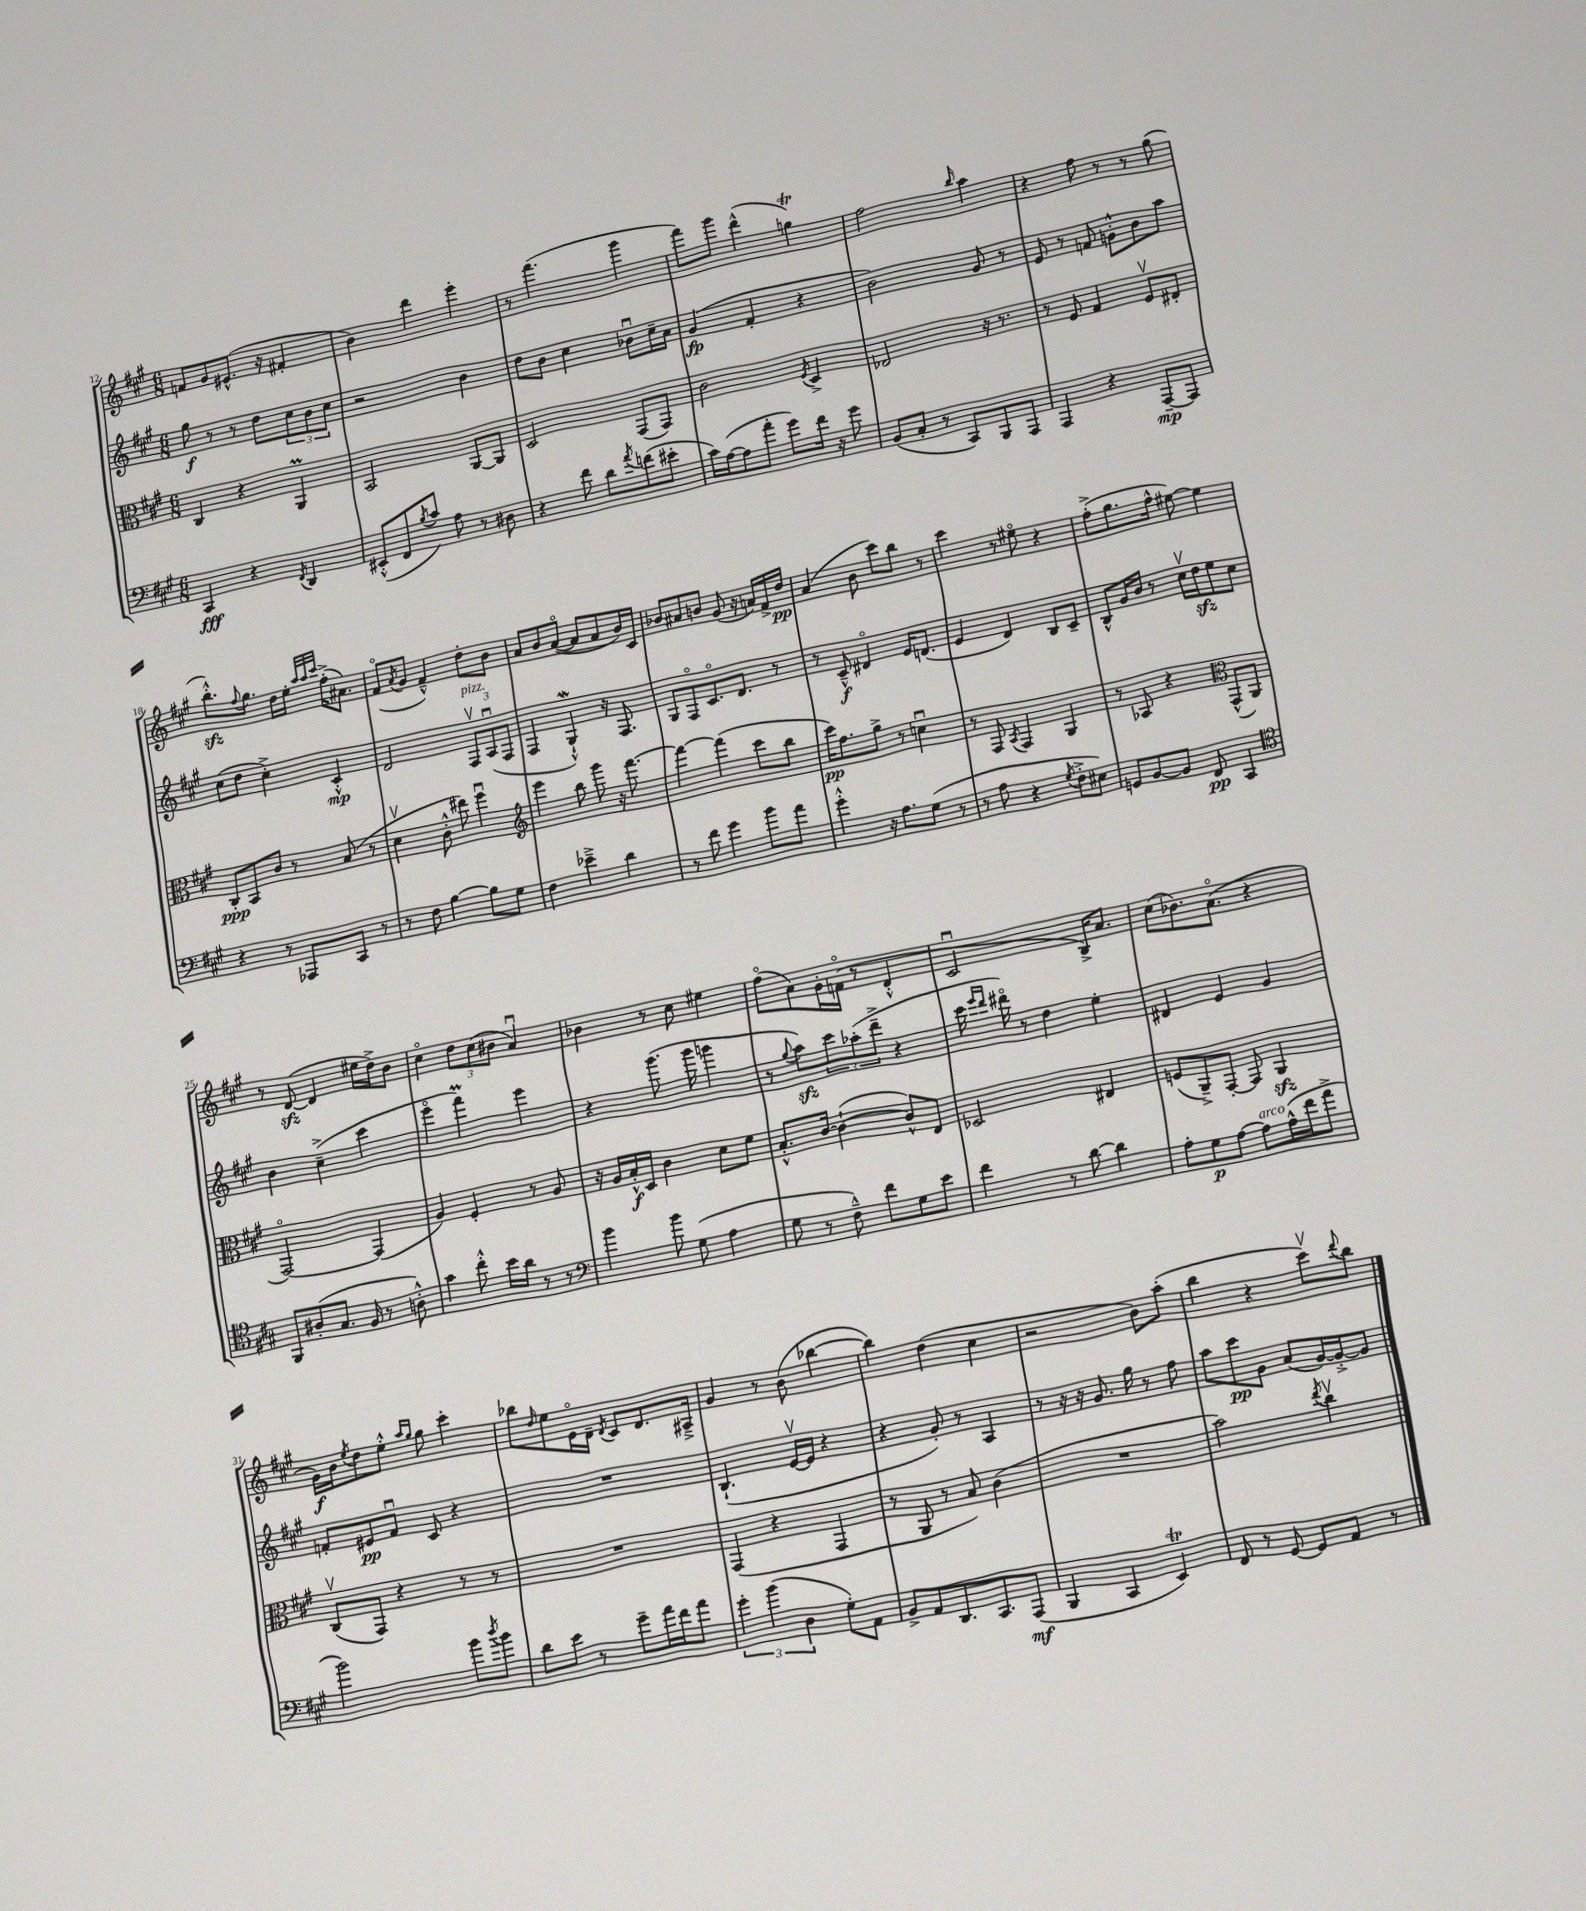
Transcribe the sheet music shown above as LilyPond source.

<<
\new StaffGroup <<
\new Staff = "s0" {
    \clef treble \key a \major \numericTimeSignature \time 6/8
    f'8 gis'8 eis'8.-^( r16 fis'4-. |
    b'4) d'''4 e'''4-. |
    r8 fis'''4.( gis'''4 |
    fis'''8) gis'''8 d'''4-^( g''4\trill) |
    fis''2 \grace { b''16 } a''4 |
    r4 fis''8 r8 r8 gis''8( |
    b''8.-.-^\sfz) \appoggiatura { fis''8 } gis''8. d''16 e''16-. \grace { a''32 a''32 cis'''32 } fis''16-.->( ais'8.) |
    fis'8\flageolet( \acciaccatura { a'8 } gis'8 fis'4---^) d''8-. b'8 |
    a'8 b'8 a'8~\flageolet( a'8 a'8 b'16) cis'16 |
    bes'8 ais'8 b'8 gis'8( r16 a'16) fis'16-> d''16\pp |
    a'4( b'8 cis'''8) b''8 r8 |
    cis'''4 r8 eis''8\flageolet r4 |
    fis''8-.->( gis''8. fis''16-^ eis''8~) eis''4 |
    r8 d'8~\sfz( d'4 eis''16 d''16->) b'8 |
    cis''4\flageolet \tuplet 3/2 { d''8 cis''8( bis'8 } a'4\downbow) |
    bes'4 r8 cis''8 eis''4 |
    fis''8\flageolet( a'8) gis'16-. f'16\flageolet( r8 d'4-.-^ |
    cis'2\downbow b16->) a'8. |
    cis''8( bes'8.) a'8.\flageolet( r4 |
    gis'16\f) b'16 \acciaccatura { e''8 } d''8 e''8-.-^ \grace { a''16 gis''16 } gis''8 cis'''4-. |
    bes''8 \grace { d''16 } e''8 e'16\flageolet d'16-- \acciaccatura { d'8 } cis'8 d'8. ais16---> |
    gis'4 r8 b'8( bes''4~ |
    bes''4) d''4( cis''4 |
    r2 b'8) a''8-.( |
    b''4 r4 cis'''8\upbow) \appoggiatura { d'''8 } b''8 \bar "|." |
}
\new Staff = "s1" {
    \clef treble \key a \major \numericTimeSignature \time 6/8
    gis''8\f r8 r8 d''8 \tuplet 3/2 { cis''8 b'8 cis''8 } |
    r2 b'4 |
    d''8 b'8 cis''4 bes'8\downbow cis''16-- a'16 |
    gis'4\fp( fis'4-. r4 |
    b'2) gis'8 r8 |
    e'8 r8 f'8 g'8-.-^ b'8 a''8 |
    cis''8( d''8 cis''4-.->) cis'4-.-^\mp |
    d'2 \tuplet 3/2 { fis8\upbow^\markup { \italic "pizz." } a8\downbow( fis8 } |
    fis4 gis4-!-^\mordent) r16 fis8. |
    gis8 fis8\flageolet cis'8.\flageolet d'8. r8 |
    r8 cis'8---^\f dis'4\flageolet e'16 d'8.( |
    e'4 d'4) b8 cis'8-- |
    b8-^ gis'16 b'16 r8 cis''16\upbow d''16\sfz e''8 cis''8 |
    b'4 cis''4--->( cis'''4 |
    e'''4\flageolet fis'''4\prall) e'''4 |
    r4 gis'''8.( gis'''16 g'''4 |
    r8 \appoggiatura { gis''8 } a''8\sfz) \tuplet 3/2 { cis'''8 aes''8-.( d'''8---> } r4 |
    cis'''16 \grace { e'''16 d'''16 } dis'''16\flageolet) r8 d''4 e''4-. |
    dis'4 e'4 gis'4 |
    f'8-. eis'8\pp f'8\downbow cis'8 r4 |
    R2. |
    b4.-!( e'16~\upbow e'16 r4 |
    r4 gis'8-.) r8 a4 |
    r8 r16 r16 gis'8. gis''16 r8 fis''8 |
    a''8 cis'''8\pp gis'8 a'8( gis'16~) gis'16~-.-> gis'8 \bar "|." |
}
\new Staff = "s2" {
    \clef alto \key a \major \numericTimeSignature \time 6/8
    cis4 r4 a,4\prall |
    b,2 a,8~ a,8 |
    d2 gis,8( gis,8) |
    cis'2 \acciaccatura { fis8 } d4-> |
    ees2 r16 r8. |
    r8 fis8 gis4 fis8\upbow eis8-. |
    cis8-.\ppp b,8 cis'8 r8 b8( r8 |
    d'4\upbow cis'8-.-^ eis''8) fis''4\downbow |
    \clef treble e'''4 b''8 gis'''8 r16 fis'''8.~ |
    fis'''4~ fis'''4( cis'''8 b''8 |
    cis'''16\pp) fis''8. gis''8-> r8 c''4\downbow |
    r8 fis8 \acciaccatura { a8 } fis4 gis4 |
    r8 aes8 r4 \clef alto gis,8-^( a,8 |
    gis,2~\flageolet) gis,4( |
    a4) fis4-. r8 a8 |
    r16 a16 b16-.-^\f d16 cis'4 d'8 fis'8 |
    b8.-.-^ cis'16~ cis'4~-!( cis'8-^) e8 |
    des2 eis4 |
    f8( a,8--->) gis,8~-. gis,8 a,4\sfz |
    cis8\upbow( gis,8) r4 r8 r8 |
    R2. |
    gis,4( r4 gis,4 |
    r8 a,8 r8 b8) cis'4( |
    R2. |
    b'2) \acciaccatura { e''8 } cis''4\upbow \bar "|." |
}
\new Staff = "s3" {
    \clef bass \key a \major \numericTimeSignature \time 6/8
    cis,4\fff r4 \acciaccatura { fis,8 } d,4 |
    eis,8-.-^( fis,8 \acciaccatura { b8 } cis'8) a8 r8 dis8 |
    r4 fis'8 d'8 \acciaccatura { a'8 } f'8( eis'8-. |
    cis'16) a16~( a8 a'8-. gis'8) fis'16 r16 gis'8 |
    b,8( cis8-. r8 cis,8) b,,8 a,,8 |
    a,,4 r4 a,,8~--\mp a,,8 |
    r4 r8 aes,,8 cis,8 r8 |
    r8 fis8 b4~ b8 gis8 |
    fis4 ees'4---> d'4 |
    r8 fis'8 gis'4 b'8 a'8 |
    gis'4-.-^ r16 a8. gis8( r8 |
    r8 a8 r4 \acciaccatura { gis8 } fis8-.-> eis8) |
    g,8 b,8~ b,8 fis,8\pp cis,4 |
    \clef tenor fis,8 ais8-.( gis8. fis16 r8 a8-.-^) |
    gis'4 cis''8-.-^ b'16 a'16 r8 r8 |
    \clef bass b'4 b'8 gis8( a4 |
    gis8 r8 fis8---^) fis'8 gis8 e'8 |
    fis'4 r8 d'8~ d'4 |
    a8-. gis8\p a8~ a8^\markup { \italic "arco" } a16-^( fis'16 a'8-> |
    b'2) b'8 \acciaccatura { d''8 } b'8 |
    d'8 e'8 r8 gis'8-- a'16 fis'16 a'8 |
    \tuplet 3/2 { gis'4-. b'4( d4 } gis8-.) a,8 |
    b,8-> a,8 d,8. cis,8. a,,8\mf( |
    b,,4 cis,4 e,4\trill) |
    fis,8 r8 gis,8~ gis,8 a,8 r8 \bar "|." |
}
>>
>>
\layout { \context { \Score currentBarNumber = #12 } }
